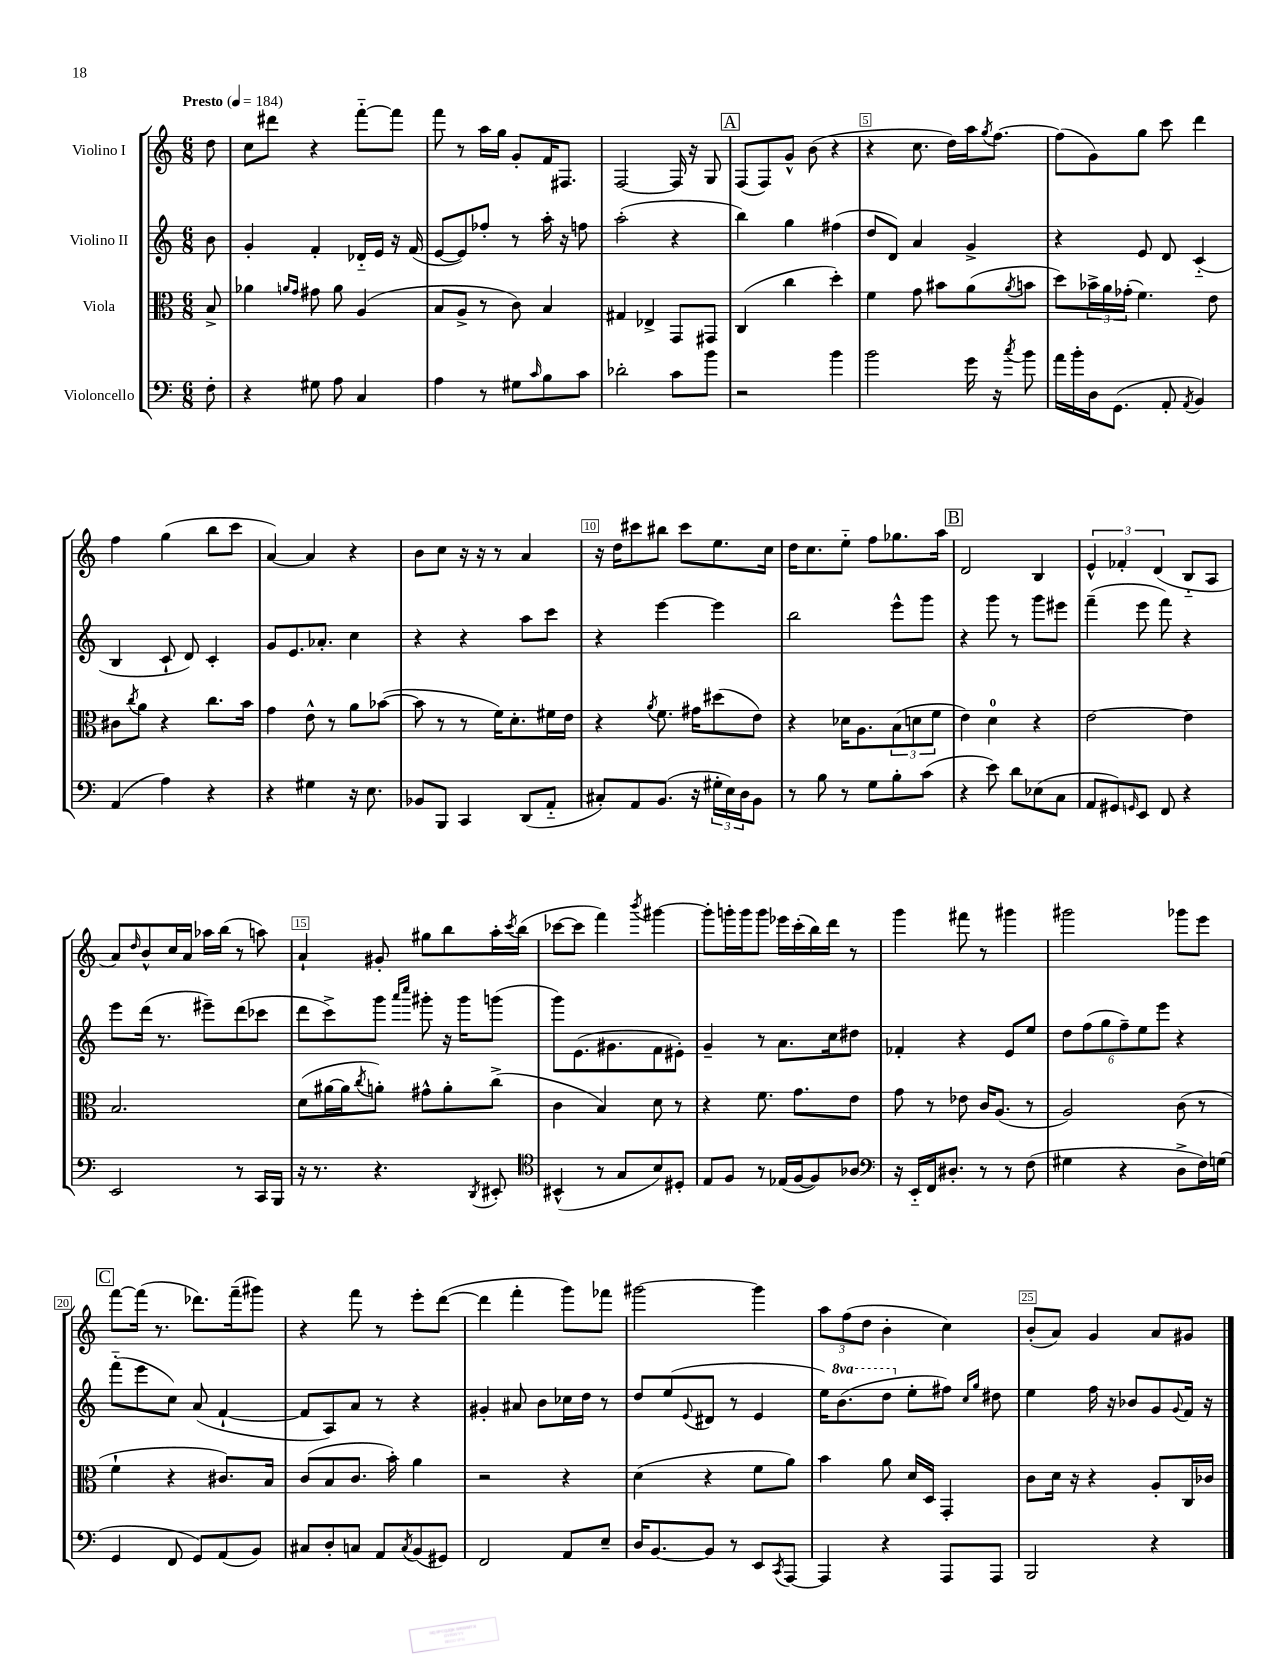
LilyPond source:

<<
\new StaffGroup <<
\new Staff = "s0" \with { instrumentName = "Violino I" } {
    \clef treble \key c \major \numericTimeSignature \time 6/8 \partial 8 \tempo "Presto" 4 = 184
    d''8 |
    c''8 dis'''8 r4 f'''8~-_ f'''8 |
    f'''8 r8 a''16 g''16 g'8-. f'16 fis8. |
    f2~ f16 r16 g8 |
    \mark \markup { \box "A" } f8( f8) g'8-^ b'8( r4 |
    r4 c''8. d''16) a''16 \acciaccatura { g''8 } f''8.~ |
    f''8( g'8) g''8 c'''8 d'''4 |
    f''4 g''4( b''8 c'''8 |
    a'4~) a'4 r4 |
    b'8 c''8 r16 r16 r8 a'4 |
    r16 d''16 cis'''8 bis''8 cis'''8 e''8. c''16 |
    d''16 c''8. e''8-_ f''8 ges''8. a''16 |
    \mark \markup { \box "B" } d'2 b4 |
    \tuplet 3/2 { e'4-^ fes'4-. d'4( } b8-_ a8 |
    a'8) \grace { d''16 } b'8-^ c''16 a'16 aes''16 b''16( r8 a''8) |
    a'4-! gis'8-. gis''8 b''8 a''16-. \acciaccatura { c'''8 } b''16( |
    ces'''8~ ces'''8 f'''4) \acciaccatura { b'''8 } gis'''4~ |
    gis'''8-. g'''16-. g'''16 g'''8 ees'''16 c'''16-.( b''16) d'''16 r8 |
    g'''4 fis'''8 r8 gis'''4 |
    gis'''2 ges'''8 e'''8 |
    \mark \markup { \box "C" } f'''8~ f'''16( r8. des'''8.) f'''16--( gis'''8) |
    r4 f'''8 r8 e'''8-. d'''8~( |
    d'''4 f'''4-. g'''8) fes'''8 |
    gis'''2~ gis'''4 |
    \tuplet 3/2 { a''8 f''8( d''8 } b'4-. c''4) |
    b'8-.( a'8) g'4 a'8 gis'8 \bar "|." |
}
\new Staff = "s1" \with { instrumentName = "Violino II" } {
    \clef treble \key c \major \numericTimeSignature \time 6/8 \set Staff.ottavationMarkups = #ottavation-simple-ordinals \partial 8
    b'8 |
    g'4-. f'4-. des'16-_ e'16 r16 f'16( |
    e'8~ e'8) fes''8-. r8 a''16-. r16 f''8 |
    a''2-.( r4 |
    \mark \markup { \box "A" } b''4) g''4 fis''4( |
    d''8 d'8) a'4 g'4-> |
    r4 e'8 d'8 c'4-_( |
    b4 c'8-! d'8) c'4-. |
    g'8 e'8. aes'8.-. c''4 |
    r4 r4 a''8 c'''8 |
    r4 e'''4~ e'''4 |
    b''2 e'''8-^ g'''8 |
    \mark \markup { \box "B" } r4 g'''8 r8 g'''8 eis'''8 |
    f'''4--( e'''8 f'''8) r4 |
    e'''8 d'''16( r8. eis'''8--) d'''8( ces'''8 |
    d'''8 c'''8->) g'''8 \grace { a'''16 c''''16 } gis'''8-. r16 gis'''16 g'''8( |
    g'''8) e'8.( gis'8. f'8 eis'8-.) |
    g'4-- r8 a'8. c''16 dis''8 |
    fes'4-. r4 e'8 e''8 |
    \tuplet 6/4 { d''8 f''8( g''8 f''8--) e''8 e'''8 } r4 |
    \mark \markup { \box "C" } f'''8-_( e'''8 c''8) a'8( f'4~-! |
    f'8 a8) a'8 r8 r4 |
    gis'4-. ais'8 b'8 ces''16 d''16 r8 |
    d''8 e''8( \appoggiatura { e'8 } dis'8 r8 e'4 |
    e''16) \ottava #1 b''8.( d'''8 \ottava #0 e''8-. fis''8) \grace { c''16 g''16 } dis''8 |
    e''4 f''16 r16 bes'8 g'8 \appoggiatura { g'8 } f'16 r16 \bar "|." |
}
\new Staff = "s2" \with { instrumentName = "Viola" } {
    \clef alto \key c \major \numericTimeSignature \time 6/8 \partial 8
    b8-> |
    aes'4 \grace { a'16 g'16 } gis'8 a'8 a4( |
    b8 a8-> r8 c'8) b4 |
    gis4 ees4-> g,8 gis,8 |
    \mark \markup { \box "A" } c4( c''4 d''4-.) |
    f'4 g'8 bis'8 a'8( \acciaccatura { a'8 } b'8 |
    d''8) \tuplet 3/2 { bes'16-> a'16 ges'16-.( } f'4.) e'8 |
    cis'8 \acciaccatura { c''8 } a'8 r4 c''8. b'16 |
    g'4 e'8-^ r8 a'8 bes'8~( |
    bes'8 r8 r8 f'16) d'8.-. fis'16 e'16 |
    r4 \acciaccatura { a'8 } f'8. gis'16 dis''8( e'8) |
    r4 des'16 a8. \tuplet 3/2 { b8( d'8 f'8 } |
    \mark \markup { \box "B" } e'4) d'4-0 r4 |
    e'2~ e'4 |
    b2. |
    d'8( ais'16~ ais'16 \acciaccatura { c''8 } a'8-.) gis'8-^ a'8-. c''8->( |
    c'4 b4) d'8 r8 |
    r4 f'8. g'8. e'8 |
    g'8 r8 ees'8 c'16 a8.( r8 |
    a2) c'8( r8 |
    \mark \markup { \box "C" } f'4-! r4 cis'8.) b16 |
    c'8( b8 c'8. b'16-.) a'4 |
    r2 r4 |
    d'4( r4 f'8 a'8) |
    b'4 a'8 d'16 d16 g,4-. |
    c'8 d'16 r16 r4 a8-. c16 ces'16 \bar "|." |
}
\new Staff = "s3" \with { instrumentName = "Violoncello" } {
    \clef bass \key c \major \numericTimeSignature \time 6/8 \partial 8
    f8-. |
    r4 gis8 a8 c4 |
    a4 r8 gis8 \grace { c'16 } b8 c'8 |
    des'2-. c'8 b'8 |
    \mark \markup { \box "A" } r2 b'4 |
    b'2 g'16 r16 \acciaccatura { c''8 } b'8 |
    a'16 b'16-. d16 g,8.( a,8-. \acciaccatura { a,8 } b,4) |
    a,4( a4) r4 |
    r4 gis4 r16 e8. |
    bes,8 b,,8 c,4 d,8( a,8-_ |
    cis8-.) a,8 b,8.( r16 \tuplet 3/2 { gis16-. e16) d16 } b,8 |
    r8 b8 r8 g8 b8-. c'8( |
    \mark \markup { \box "B" } r4 e'8) d'8 ees8( c8 |
    a,8 gis,8) \grace { g,16 } e,8 f,8 r4 |
    e,2 r8 c,16 b,,16 |
    r16 r8. r4. \acciaccatura { d,8 } eis,8-. |
    \clef tenor bis,4-^( r8 g8 b8) dis8-. |
    e8 f8 r8 ees16( f16~ f8) aes8 |
    \clef bass r16 e,16-_ f,16 dis8.-. r8 r8 f8( |
    gis4 r4 d8-> f16) g16( |
    \mark \markup { \box "C" } g,4 f,8 g,8) a,8( b,8) |
    cis8 d8-. c8 a,8 \acciaccatura { c8 } b,8( gis,8) |
    f,2 a,8 e8-- |
    d16 b,8.~ b,8 r8 e,8 \acciaccatura { c,8 } a,,8~ |
    a,,4 r4 a,,8 a,,8 |
    b,,2 r4 \bar "|." |
}
>>
>>
\layout { \context { \Score \override BarNumber.break-visibility = ##(#f #t #t) barNumberVisibility = #(every-nth-bar-number-visible 5) \override BarNumber.stencil = #(make-stencil-boxer 0.1 0.3 ly:text-interface::print) } }
